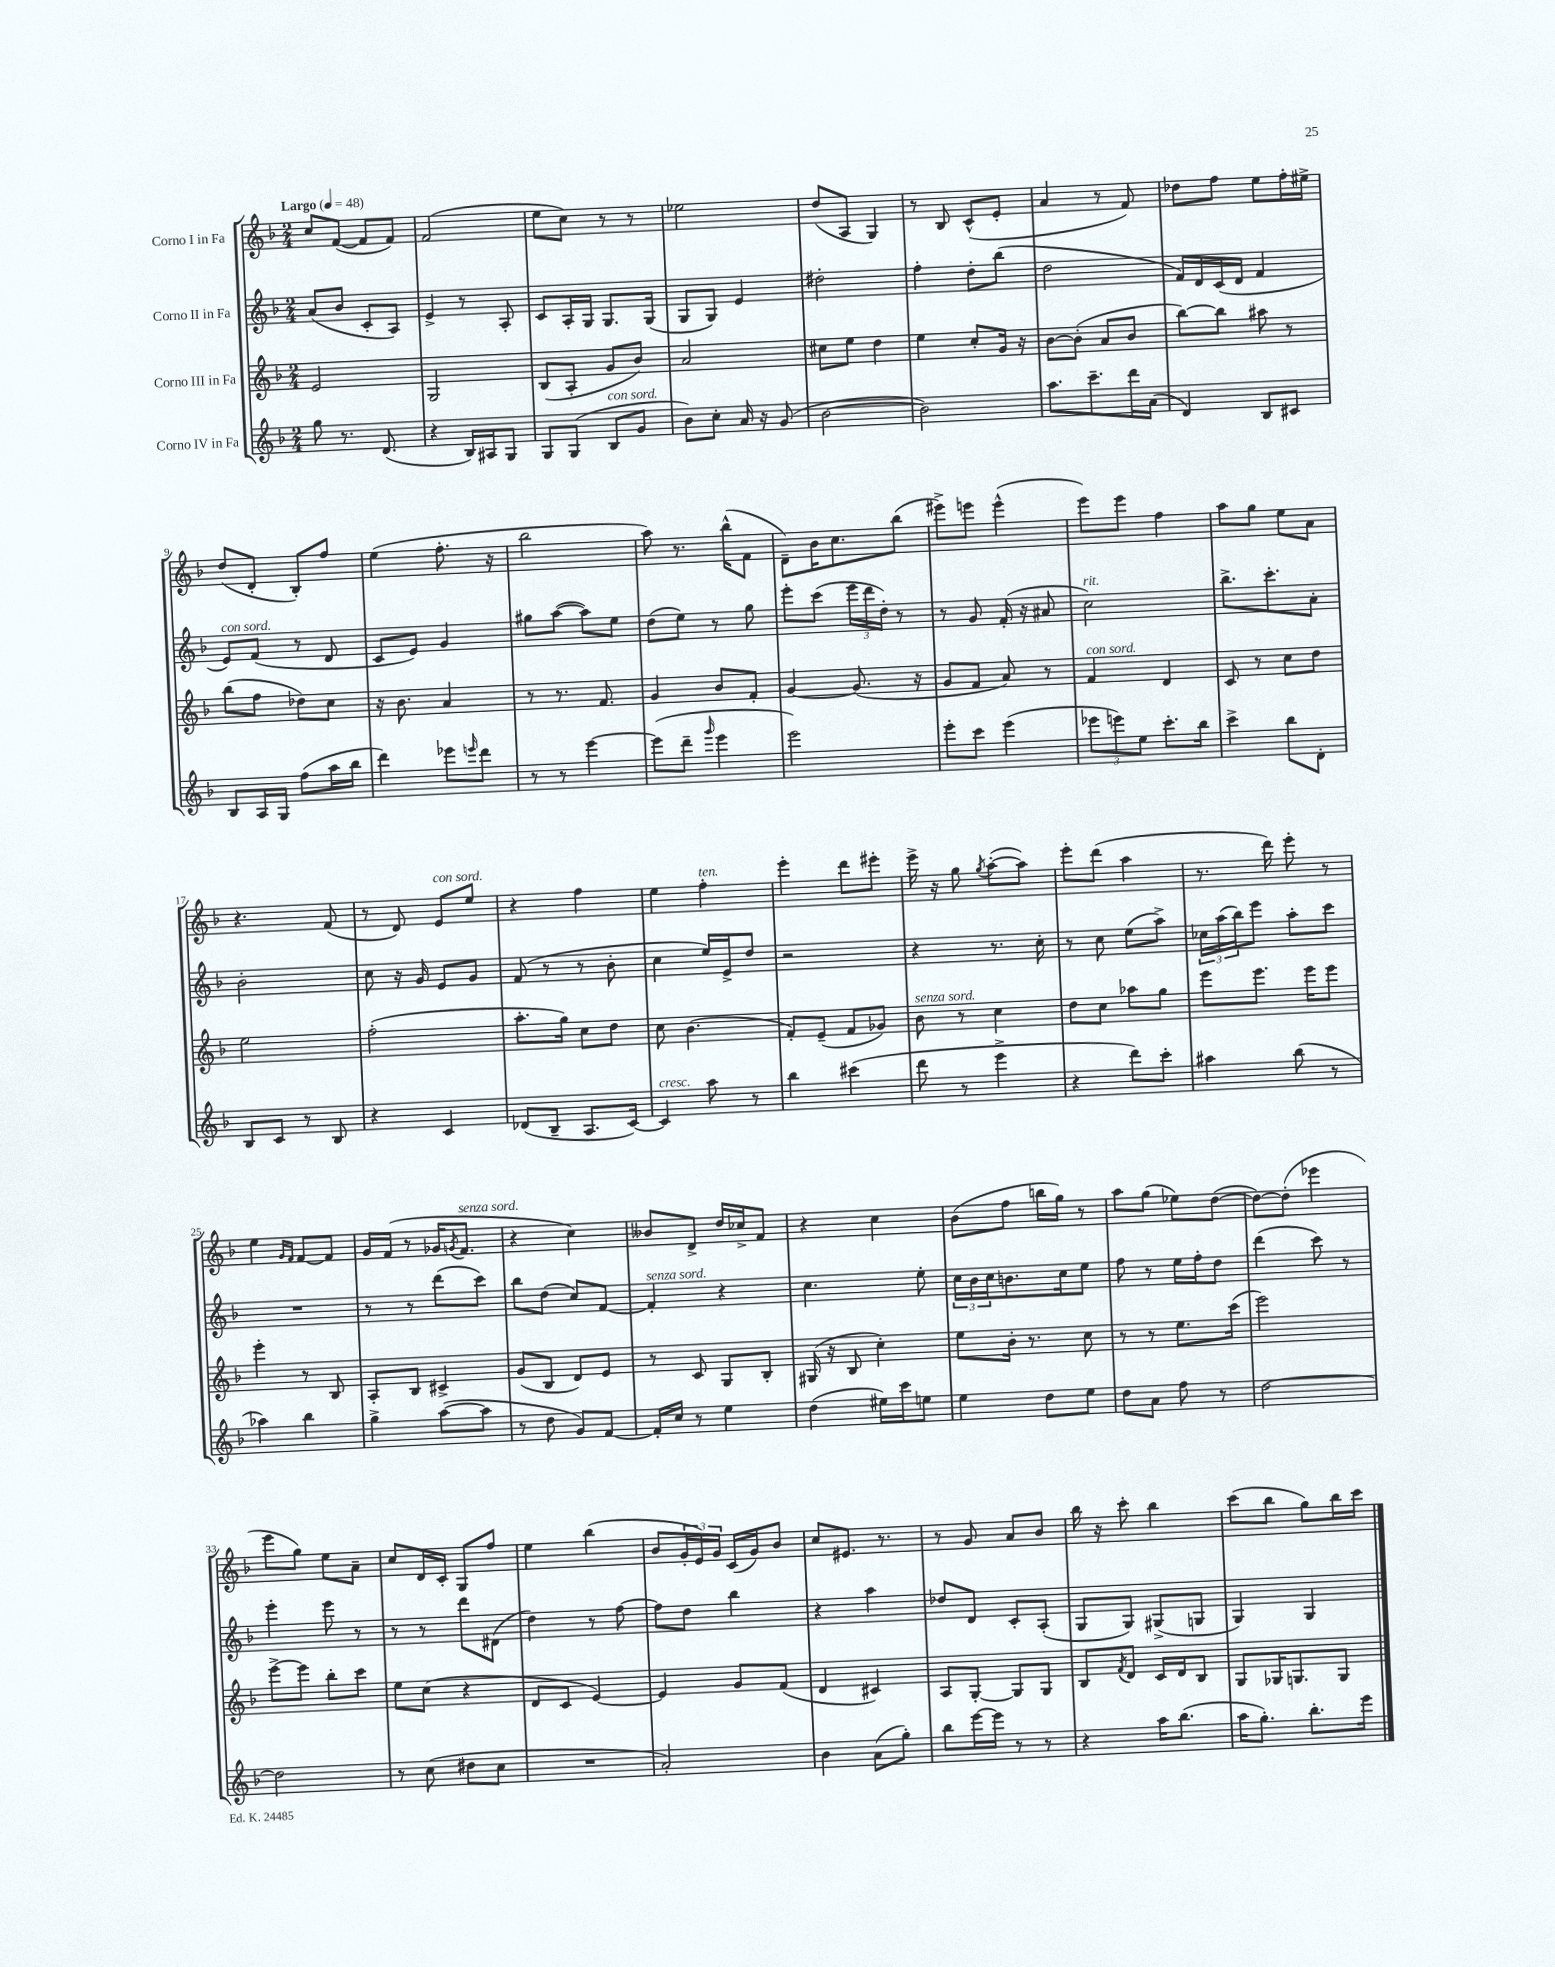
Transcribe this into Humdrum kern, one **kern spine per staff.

**kern	**kern	**kern	**kern
*staff4	*staff3	*staff2	*staff1
*clefG2	*clefG2	*clefG2	*clefG2
*k[b-]	*k[b-]	*k[b-]	*k[b-]
*M2/4	*M2/4	*M2/4	*M2/4
*MM48	*MM48	*MM48	*MM48
8gg\	2e/	(8a/L	8cc/L
8.r	.	8b-/J	([8f/J
.	.	8c'/L	8f/]L
(8.d/	.	.	.
.	.	8A/J)	8f/J)
=	=	=	=
4r	2G/	4e^/	(2f/
16B-/LL)	.	8r	.
16A#/J	.	.	.
8G/J	.	8A'/	.
=	=	=	=
8G/L	(8B-/L	8c/L	8ee\L
(8G/J	8A'/J	16A'/L	8cc\J)
.	.	16G/JJ	.
8B-/L	8g/L	8.G/L	8r
8g/J	8b-/J)	.	8r
.	.	(16G/Jk	.
=	=	=	=
8b-\L)	2a/	8G/L	2ee-\
8cc'\J	.	8G/J)	.
16a/	.	4e/	.
16r	.	.	.
(8g/	.	.	.
=	=	=	=
[2b-\	8cc#\L	2dd#'\	(8dd/L
.	8ee\J	.	8A/J
.	4dd\	.	4G/)
=	=	=	=
2b-\])	4ee\	4ff'\	8r
.	.	.	8B-/
.	8cc'/L	8dd'\L	(8c^^/L
.	16g/Jk	(8bb-\J	8e'/J
.	16r	.	.
=	=	=	=
8.aa\L	[8b-\L	2dd\	4a/
.	(8b-'\]J	.	.
8.ccc~\	.	.	.
.	8a/L	.	8r
16ddd\L	8b-/J	.	8f/)
(16a\JJ	.	.	.
=	=	=	=
4d/)	[8bb-\L)	16f/LL)	8dd-\L
.	.	16d/	.
.	8bb-\]J	(16c/	8ff\J
.	.	16d/JJ	.
8B-/L	8aa#\	4f/	8ee\L
8c#/J	8r	.	16ff'\L
.	.	.	16ee#^\JJ
=	=	=	=
8B-/L	(8bb-\L	8e/L)	(8dd/L
16A/L	8ff\J	(8f/J	8d'/J
16G/JJ	.	.	.
(8ff\L	8dd-\L)	8r	8B-'/L)
16aa\L	8cc\J	8d/	8ff/J
16bb-\JJ	.	.	.
=	=	=	=
4ddd\)	16r	8c/L	(4ee\
.	8.b-\	.	.
.	.	8e/J)	.
8eee-\L	4a/	4g/	8.ff'\
16qqeee/	.	.	.
8ddd\J	.	.	.
.	.	.	16r
=	=	=	=
8r	8r	8gg#\L	2bb-\
8r	8.r	([8aa\J	.
[4eee\	.	8aa\]L)	.
.	8.f/	.	.
.	.	8ee\J	.
=	=	=	=
(8eee\]L	4g/	(8dd\L	8aa\)
8ddd~\J	.	8ee\J)	8.r
16qqggg/	.	.	.
4eee\	8b-/L	8r	.
.	.	.	(16bb-^^\LK
.	8f'/J	8gg\	8f\J
=	=	=	=
2eee\)	[4g/	8eee'\L	8d~\L)
.	.	(8ccc\J	16b-\K
.	.	.	8.cc\
.	(8.g/]	24eee\LL	.
.	.	24ddd\	.
.	.	24dd'\JJ)	.
.	.	8r	(8bb-\J
.	16r	.	.
=	=	=	=
8eee'\L	8g/L	8r	8eee#^\L)
8ccc\J	8f/J	8g/	8eee\J
(4eee\	8a/)	(16f'/	(4eee^^\
.	.	16r	.
.	8r	8a#/	.
=	=	=	=
12eee-\L	4f/	2cc\)	8eee\L)
12eee\)	.	.	.
.	.	.	8eee\J
12ee\J	.	.	.
8.ccc'\L	4d/	.	4ff\
16bb-\Jk	.	.	.
=	=	=	=
4ccc^\	8c/	8.bb-^\L	8aa\L
.	8r	.	8gg\J
.	.	8.ccc'\	.
8bb-\L	8cc\L	.	8ee\L
8d'\J	8dd\J	8a'\J	8a\J
=	=	=	=
8B-/L	2ee\	2b-'\	4.r
8c/J	.	.	.
8r	.	.	.
8B-/	.	.	(8f/
=	=	=	=
4r	(2ff'\	8cc\	8r
.	.	16r	8d/)
.	.	16g/	.
4c/	.	8e/L	8e/L
.	.	8g/J	8ee/J
=	=	=	=
(8d-/L	8.aa'\L	(8f/	4r
8B-~/J	.	8r	.
.	16gg\Jk)	.	.
8.A/L	8cc\L	8r	4ff\
.	8dd\J	8b-'\	.
[16c/Jk)	.	.	.
=	=	=	=
4c/]	8cc\	4cc\	4ee\
.	(4.b-\	.	.
8aa\	.	16ee/LL)	4ff'\
.	.	16e^/J	.
8r	.	8dd/J	.
=	=	=	=
4bb-\	8f'/L)	2r	4eee'\
.	(8e~/J	.	.
(4ccc#\	8f/L	.	8ddd\L
.	8g-/J)	.	8eee#'\J
=	=	=	=
8ddd\	8b-\	4r	16eee^\
.	.	.	16r
8r	8r	.	8gg\
.	.	.	8qgg/
4eee^\	4cc\	8.r	([8aa'\L
.	.	.	8aa\]J)
.	.	16cc'\	.
=	=	=	=
4r	8dd\L	8r	8eee'\L
.	8cc\J	8cc\	(8ddd\J
8ddd\L)	8aa-\L	(8ee\L	4aa\
8ccc'\J	8gg\J	8aa^\J)	.
=	=	=	=
4aa#\	8eee\L	24cc-\LL	8.r
.	.	(24aa\	.
.	.	24bb-\J)	.
.	8.eee\J	8eee\J	.
.	.	.	16ddd\)
(8bb-\	.	8aa'\L	8eee'\
.	16eee\LK	.	.
8r	8eee\J	8ccc\J	8r
=	=	=	=
4aa-\)	4eee'\	2r	4ee\
.	.	.	16qqg/LL
.	.	.	16qqf/JJ
4bb-\	8r	.	[8f/L
.	8B-/	.	8f/]J
=	=	=	=
4gg^\	8A'/L	8r	16g/LL
.	.	.	(16f/JJ
.	8B-/J	8r	8r
([8aa\L	4c#^/	(8ddd\L	16g-/LK
.	.	.	8qg/
.	.	.	8.f/J
8aa\]J	.	8ccc\J)	.
=	=	=	=
8r	(8g/L	8bb-\L	4r
8dd\	8B-/J	(8dd\J	.
8g/L)	8d/L)	8cc/L)	4cc\)
[8f/J	8e/J	[8f/J	.
=	=	=	=
16f'/]LL	8r	4f'/]	8b--/L
16cc/JJ	.	.	.
8r	8c/	.	8d^/J
4ee\	8G/L	4r	16dd/LL
.	.	.	16cc-^/J
.	8B-'/J	.	8f/J
=	=	=	=
(4dd\	(16G#/	4.cc\	4r
.	16r	.	.
.	8B-/	.	.
16ee#\LL)	4cc'\)	.	4cc\
16ccc\J	.	.	.
8ee\J	.	8ee'\	.
=	=	=	=
4ee\	8ee\L	24cc\LL	(8b-\L
.	.	24b-\	.
.	.	24cc\J	.
.	16b-'\Jk	8.b\	8ff\J
.	8.r	.	.
8dd\L	.	.	16bb\LL
.	.	16cc\k	16gg\JJ)
8ee\J	8cc\	8ee\J	8r
=	=	=	=
8dd\L	8r	8ff\	8aa\L
8a\J	8r	8r	(8gg\J
8ff\	8.ee\L	16ee\LL	8ee-\L)
.	.	16ff'\J	.
8r	.	8dd\J	([8dd\J
.	(16ccc\Jk	.	.
=	=	=	=
[2dd\	2eee\)	(4ddd\	8dd\_L)
.	.	.	(8dd'\]J
.	.	8ccc\)	4eee-\
.	.	8r	.
=	=	=	=
2dd\]	[8eee^\L	4eee'\	8eee\L
.	8eee\]J	.	8gg\J)
.	8bb-'\L	8eee\	8ee\L
.	8ccc\J	8r	8a~\J
=	=	=	=
8r	8ee\L	8r	8cc/L
(8cc\	(8cc\J	8r	16d/L
.	.	.	16c'/JJ
8dd#\L	4r	8ddd\L	8G/L
8cc\J	.	(8d#\J	8ff/J
=	=	=	=
2r	8d/L	4dd\)	4ee\
.	8c/J	.	.
.	[4e/)	8r	(4bb-\
.	.	[8ff\	.
=	=	=	=
2a'/)	4e/]	8ff\]L	8b-/L
.	.	8dd\J	24g'/L
.	.	.	24e/)
.	.	.	24g/JJ
.	8g/L	4bb-\	(16c/LL
.	.	.	16g/J)
.	(8f/J	.	8b-/J
=	=	=	=
4b-\	4d/	4r	8cc/L
.	.	.	8.e#/J
(8a\L	4c#/)	4aa\	.
.	.	.	8.r
8gg'\J)	.	.	.
=	=	=	=
8bb-\L	8A/L	8dd-/L	8r
[16eee\L	[8G'/J	8d/J	8g/
16eee\]JJ	.	.	.
8r	8G/]L	8c'/L	8a/L
8r	8G/J	(8A'/J	8b-/J
=	=	=	=
4r	8B-/L	8G/L	16bb-\
.	.	.	16r
.	8qf/	.	.
.	8d/J	8G/J)	8ccc'\
16aa\LK	16c/LL	(8G#^/L	4bb-\
(8.bb-\J	16d/J	.	.
.	8B-/J	8G/J	.
=	=	=	=
16aa\LK	8G/L	4G/)	(8ccc\L
8.gg'\J)	.	.	.
.	16G-/K	.	8bb-\J
.	8.G/	.	.
8.bb-'\L	.	4G/	8gg\L)
.	8G/J	.	16bb-\L
16eee\Jk	.	.	16ccc\JJ
==	==	==	==
*-	*-	*-	*-
